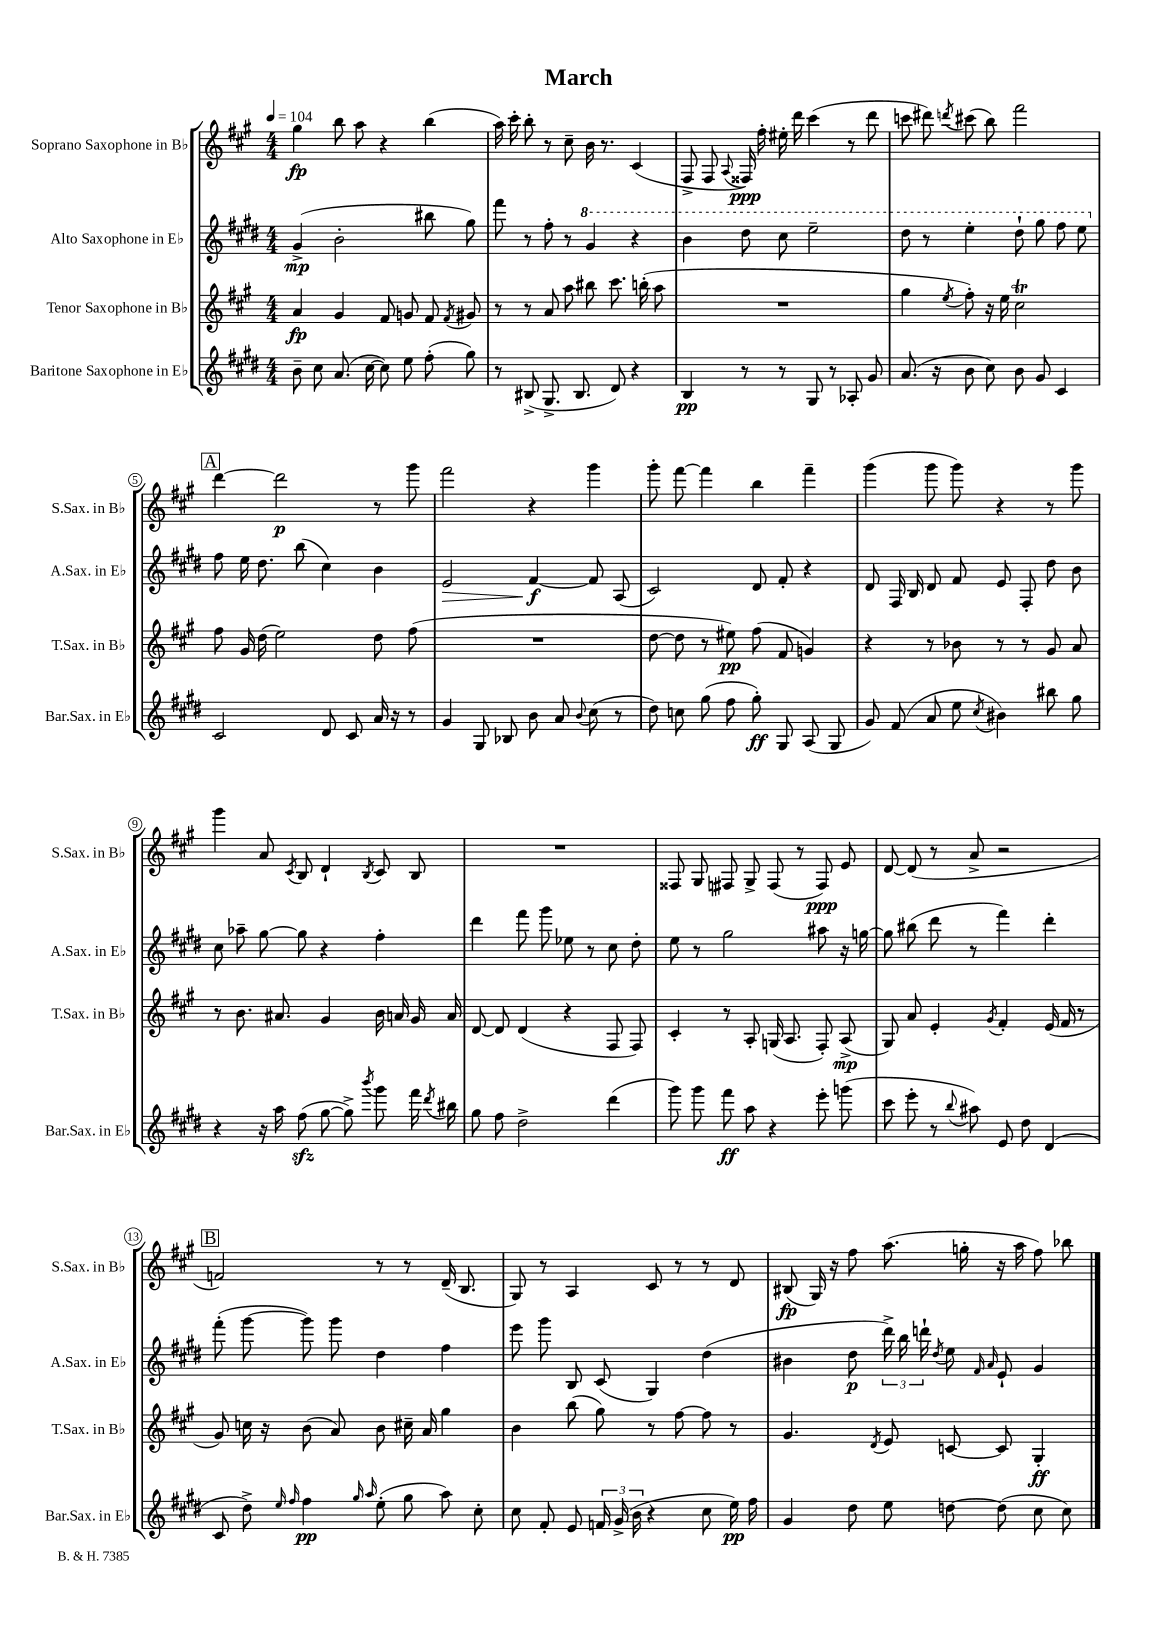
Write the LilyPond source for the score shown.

\header { title = "March" }
<<
\new StaffGroup <<
\new Staff = "s0" \with { instrumentName = "Soprano Saxophone in Bb" shortInstrumentName = "S.Sax. in Bb" } {
    \clef treble \key a \major \numericTimeSignature \time 4/4 \tempo 4 = 104
    \autoBeamOff gis''4\fp b''8 a''8 r4 b''4( |
    a''16) cis'''16-. b''8-. r8 cis''8-- b'16 r8. cis'4( |
    fis8-> fis8 \appoggiatura { a8 } fisis16\ppp) fis''16-. eis''16-. d'''16 cis'''4( r8 d'''8 |
    c'''8 dis'''8) \acciaccatura { d'''8 } cis'''8( b''8) fis'''2 |
    \mark \markup { \box "A" } d'''4~ d'''2\p r8 gis'''8 |
    fis'''2 r4 gis'''4 |
    gis'''8-. fis'''8~ fis'''4 b''4 fis'''4-- |
    gis'''4( gis'''8 gis'''8) r4 r8 gis'''8 |
    gis'''4 a'8 \acciaccatura { cis'8 } b8 d'4-! \acciaccatura { b8 } cis'8 b8 |
    R1 |
    fisis8 gis8 fis8 gis8-> fis8( r8 fis8\ppp) e'8 |
    d'8~ d'8( r8 a'8-> r2 |
    \mark \markup { \box "B" } f'2) r8 r8 d'16--( b8. |
    gis8) r8 a4 cis'8 r8 r8 d'8 |
    bis8\fp( gis16) r16 fis''8 a''8.( g''16-. r16 a''16 fis''8) bes''8 \bar "|." |
}
\new Staff = "s1" \with { instrumentName = "Alto Saxophone in Eb" shortInstrumentName = "A.Sax. in Eb" } {
    \clef treble \key e \major \numericTimeSignature \time 4/4
    \autoBeamOff gis'4->\mp( b'2-. bis''8 gis''8) |
    fis'''8 r8 fis''8-. r8 \ottava #1 gis''4 r4 |
    b''4 dis'''8 cis'''8 e'''2-- |
    dis'''8 r8 e'''4-. dis'''8-! gis'''8 fis'''8 e'''8 \ottava #0 |
    \mark \markup { \box "A" } fis''8 e''16 dis''8. b''8( cis''4) b'4 |
    e'2\> fis'4~\f\! fis'8 a8( |
    cis'2) dis'8 fis'8-. r4 |
    dis'8 fis16 b16 dis'8 fis'8 e'8 fis8-. dis''8 b'8 |
    cis''8 aes''8-- gis''8~ gis''8 r4 fis''4-. |
    dis'''4 fis'''8 gis'''8 ees''8 r8 cis''8 dis''8-. |
    e''8 r8 gis''2 ais''8 r16 g''16~ |
    g''8 bis''8( dis'''8 r8 fis'''4) dis'''4-. |
    \mark \markup { \box "B" } fis'''8-.( gis'''8~ gis'''8) gis'''8 dis''4 fis''4 |
    e'''8 gis'''8 b8 cis'8( gis4) dis''4( |
    bis'4 dis''8\p \tuplet 3/2 { dis'''16->) b''16 d'''16-! } \acciaccatura { dis''8 } e''8 \grace { fis'16 a'16 } e'8-! gis'4 \bar "|." |
}
\new Staff = "s2" \with { instrumentName = "Tenor Saxophone in Bb" shortInstrumentName = "T.Sax. in Bb" } {
    \clef treble \key a \major \numericTimeSignature \time 4/4
    \autoBeamOff a'4\fp gis'4 fis'8 g'8 fis'8 \acciaccatura { fis'8 } gis'8 |
    r8 r8 a'8 a''8 bis''8 cis'''8. b''16-.( a''8 |
    R1 |
    gis''4 \acciaccatura { e''8 } fis''8-.) r16 e''16 cis''2\trill |
    \mark \markup { \box "A" } fis''8 gis'16 d''16( e''2) d''8 fis''8( |
    R1 |
    d''8~ d''8 r8 eis''8\pp) fis''8( fis'8 g'4) |
    r4 r8 bes'8 r8 r8 gis'8 a'8 |
    r8 b'8. ais'8. gis'4 b'16 a'16 gis'16 a'16 |
    d'8~ d'8 d'4( r4 fis8 fis8) |
    cis'4-. r8 a8-. g16( a8. fis8-.) a8->\mp( |
    gis8) a'8 e'4-. \acciaccatura { gis'8 } fis'4-. e'16( fis'16 r8 |
    \mark \markup { \box "B" } gis'8) c''16 r16 b'8( a'8) b'8 cis''16-- a'16 gis''4 |
    b'4 b''8( gis''8) r8 fis''8~ fis''8 r8 |
    gis'4. \acciaccatura { d'8 } e'8 c'8~ c'8 gis4-.\ff \bar "|." |
}
\new Staff = "s3" \with { instrumentName = "Baritone Saxophone in Eb" shortInstrumentName = "Bar.Sax. in Eb" } {
    \clef treble \key e \major \numericTimeSignature \time 4/4
    \autoBeamOff b'8-- cis''8 a'8.( cis''16~ cis''8) e''8 fis''8-.( gis''8) |
    r8 bis8->( gis8.-> bis8. dis'8) r4 |
    b4\pp r8 r8 gis8 r8 aes8-. gis'8 |
    a'8.( r16 b'8 cis''8) b'8 gis'8 cis'4 |
    \mark \markup { \box "A" } cis'2 dis'8 cis'8 a'16 r16 r8 |
    gis'4 gis8 bes8 b'8 a'8 \appoggiatura { b'8 } cis''8( r8 |
    dis''8) c''8 gis''8( fis''8 gis''8-.\ff) gis8 a8( gis8 |
    gis'8) fis'8( a'8 e''8 \acciaccatura { cis''8 } bis'4) bis''8 gis''8 |
    r4 r16 a''16 fis''8\sfz( gis''8~ gis''8->) \acciaccatura { b'''8 } gis'''8 fis'''16 \acciaccatura { dis'''8 } bis''16 |
    gis''8 fis''8 dis''2-> dis'''4( |
    gis'''8) gis'''8 fis'''8\ff a''8 r4 e'''8-. g'''8( |
    cis'''8 e'''8-. r8 \appoggiatura { b''8 } ais''8) e'8 dis''8 dis'4( |
    \mark \markup { \box "B" } cis'8 dis''8->) \grace { e''16 fis''16 } fis''4\pp \grace { gis''16 a''16 } e''8-.( gis''8 a''8) cis''8-. |
    cis''8 fis'8-. e'8 \tuplet 3/2 { f'16 gis'16->( b'16 } r4 cis''8 e''16\pp) fis''16 |
    gis'4 dis''8 e''8 d''8~ d''8( cis''8 cis''8) \bar "|." |
}
>>
>>
\layout { \context { \Score \override BarNumber.stencil = #(make-stencil-circler 0.1 0.3 ly:text-interface::print) } }
